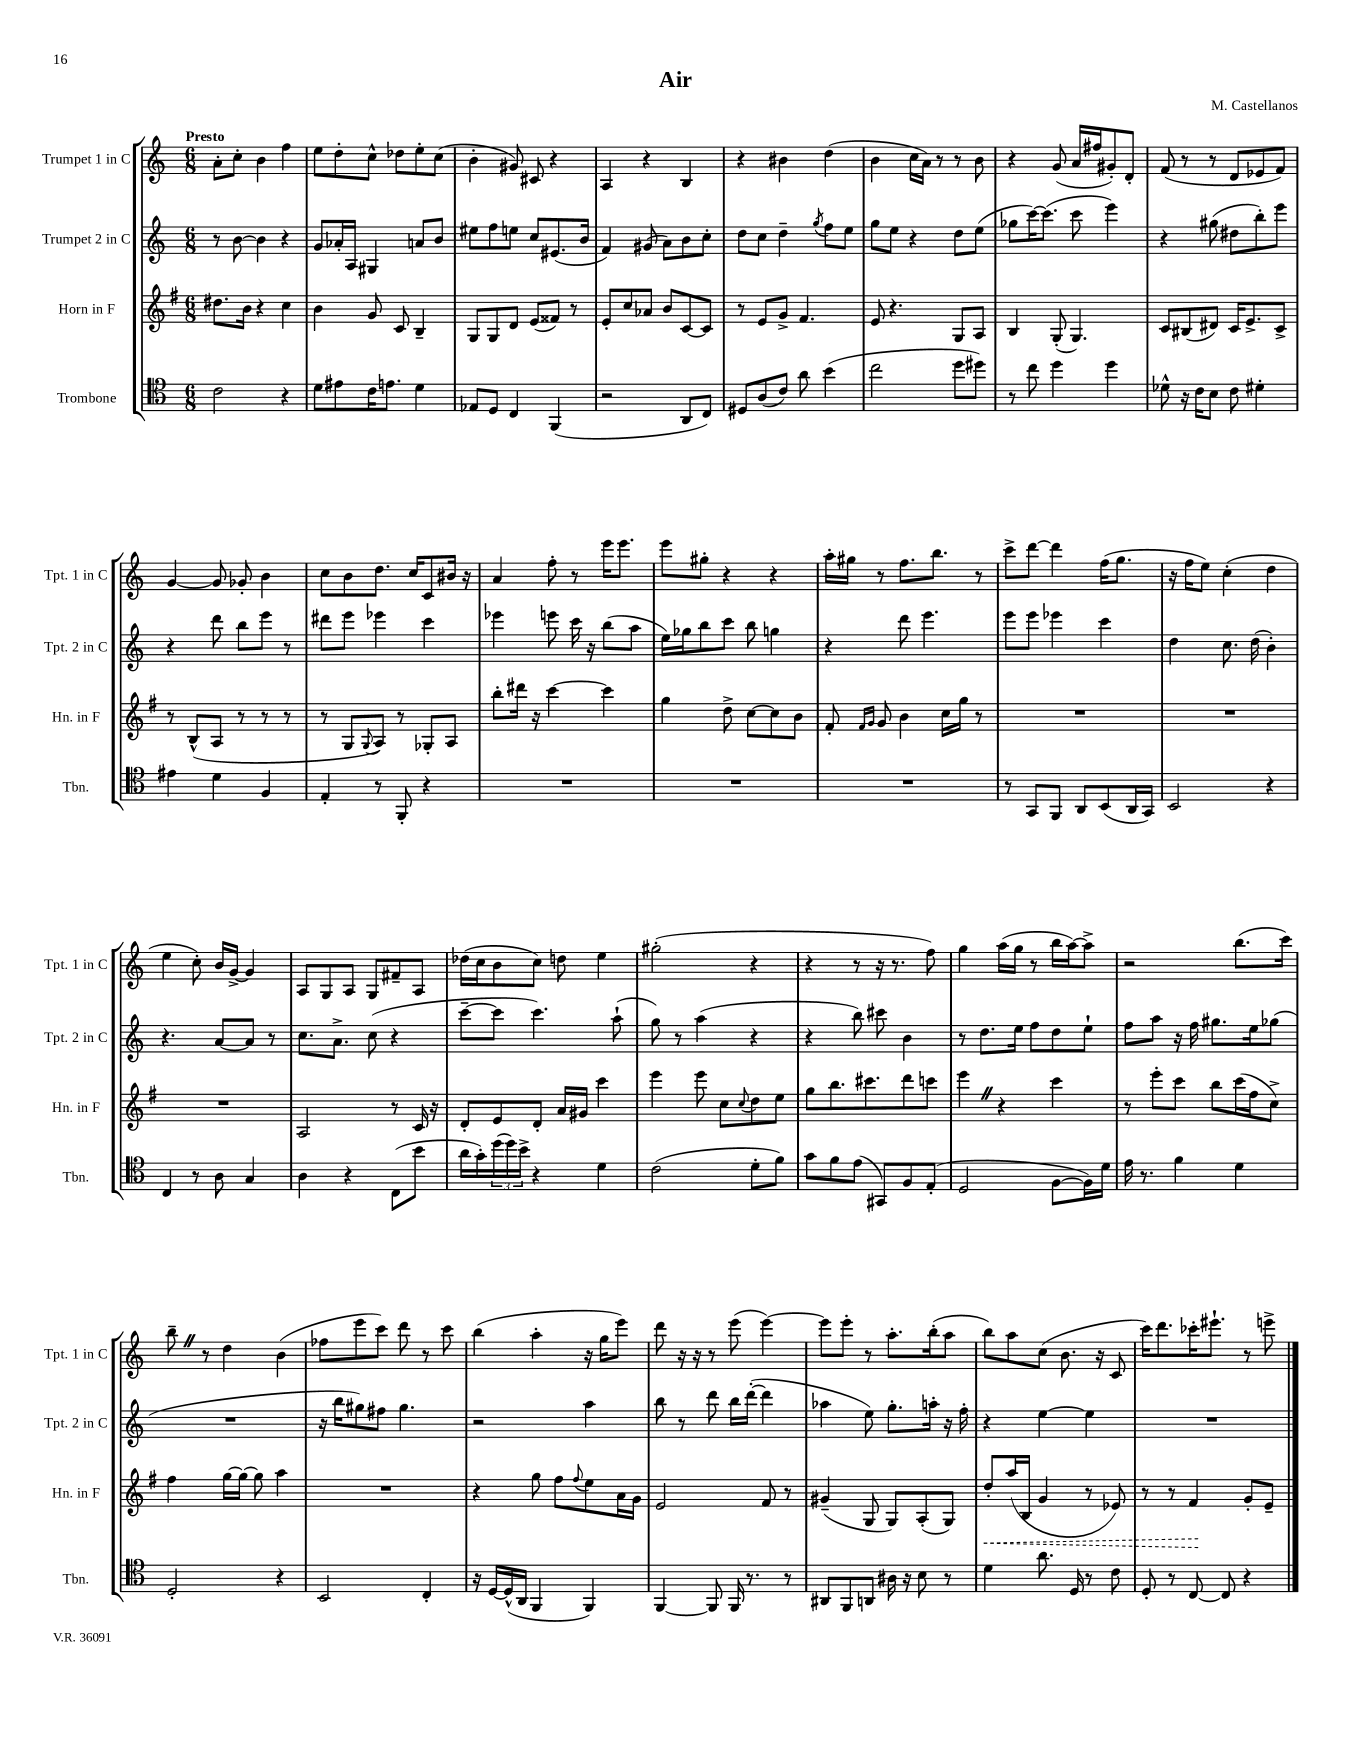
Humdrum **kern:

**kern	**kern	**kern	**kern
*staff4	*staff3	*staff2	*staff1
*clefC4	*clefG2	*clefG2	*clefG2
*k[]	*k[f#]	*k[]	*k[]
*M6/8	*M6/8	*M6/8	*M6/8
2c	8.dd#	8r	8a'
.	.	[8b	8cc'
.	16b	.	.
.	4r	4b]	4b
4r	4cc	4r	4ff
=	=	=	=
8d	4b	8g	8ee
8e#	.	16a-'	8dd'
.	.	16A	.
16c	8g	4G#	8cc^^
8.e	.	.	.
.	8c	.	8dd-
4d	4B~	8a	8ee'
.	.	8b	(8cc
=	=	=	=
8E-	8G	8ee#	4b'
8D	8G	8ff	.
4C	8d	8ee	8g#)
.	(8e	8cc	8c#
(4FF	8f##)	(8.e#	4r
.	8r	.	.
.	.	16b	.
=	=	=	=
2r	8e'	4f)	4A
.	8cc	.	.
.	8a-	(8g#	4r
.	8b	8a)	.
8AA	[8c	8b	4B
8C)	8c]	8cc'	.
=	=	=	=
8D#	8r	8dd	4r
(8A	8e	8cc	.
8c)	8g^	4dd~	4b#
8a	4.f#	.	.
.	.	8qgg	.
(4b	.	8ff	(4dd
.	.	8ee	.
=	=	=	=
2cc	8e	8gg	4b
.	4.r	8ee	.
.	.	4r	16cc
.	.	.	16a)
.	.	.	8r
8dd	8G	8dd	8r
8dd#)	8A	(8ee	8b
=	=	=	=
8r	4B	8gg-	4r
8cc	.	[16ccc)	.
.	.	(8.ccc]	.
4dd	(8G'	.	(8g
.	4.G)	8ccc	16a
.	.	.	16ff#
4dd	.	4eee)	8g#')
.	.	.	8d'
=	=	=	=
8d-^^	8c	4r	(8f
16r	(8B#	.	8r
16c	.	.	.
8B	8d#)	(8gg#	8r
8c	16c	8dd#	8d
.	8.e^	.	.
4d#'	.	8bb')	8e-
.	8c^	8eee	8f)
=	=	=	=
4e#	8r	4r	[4g
.	(8B^^	.	.
4d	8A	8ddd	8g]
.	8r	8bb	8g-'
4F	8r	8eee	4b
.	8r	8r	.
=	=	=	=
4E'	8r	8ddd#	8cc
.	8G	8eee	8b
.	8qqG	.	.
8r	8A)	4eee-	8.dd
8FF'	8r	.	.
.	.	.	16cc
4r	8G-'	4ccc	8c
.	8A	.	16b#
.	.	.	16r
=	=	=	=
2.r	8bb'	4eee-	4a
.	16ddd#	.	.
.	16r	.	.
.	[4ccc	8eee	8ff'
.	.	16ccc	8r
.	.	16r	.
.	4ccc]	(8bb	16eee
.	.	.	8.eee
.	.	8aa	.
=	=	=	=
2.r	4gg	16ee)	8eee
.	.	16gg-	.
.	.	8bb	8gg#'
.	8dd^	8ccc	4r
.	[8cc	8bb	.
.	8cc]	4gg	4r
.	8b	.	.
=	=	=	=
2.r	8f#'	4r	16aa'
.	.	.	16gg#
.	16qqf#	.	.
.	16qqg	.	.
.	8g	.	8r
.	4b	8ddd	8.ff
.	.	4.eee	.
.	.	.	8.bb
.	16cc	.	.
.	16gg	.	.
.	8r	.	8r
=	=	=	=
8r	2.r	8eee	8ccc^
8GG	.	8eee	[8ddd
8FF	.	4eee-	4ddd]
8AA	.	.	.
(8BB	.	4ccc	(16ff
.	.	.	8.gg
16AA	.	.	.
16GG)	.	.	.
=	=	=	=
2BB	2.r	4dd	16r
.	.	.	16ff
.	.	.	8ee)
.	.	8.cc	(4cc'
.	.	(16dd	.
4r	.	4b')	4dd
=	=	=	=
4C	2.r	4.r	4ee
8r	.	.	8cc')
8A	.	[8a	16b
.	.	.	[16g^
4G	.	8a]	4g]
.	.	8r	.
=	=	=	=
4A	2A	8.cc	8A
.	.	.	8G
.	.	8.a^	.
4r	.	.	8A
.	.	(8cc	8G
(8C	8r	4r	8f#~
8b	16c	.	8A
.	16r	.	.
=	=	=	=
16a	8d'	[8ccc~	(16dd-
16g')	.	.	16cc
(24dd	8e	8ccc]	8b
24dd)	.	.	.
24b^	.	.	.
4r	8d'	4.ccc)	8cc)
.	16a	.	8dd
.	16g#	.	.
4d	4ccc	.	4ee
.	.	(8aa`	.
=	=	=	=
(2c	4eee	8gg)	(2gg#'
.	.	8r	.
.	8eee	(4aa	.
.	8cc	.	.
.	8qqcc	.	.
8d'	8dd	4r	4r
8f)	8ee	.	.
=	=	=	=
8g	8gg	4r	4r
8f	8.bb	.	.
(8e	.	8bb)	8r
.	8.ccc#	.	.
8GG#)	.	8ccc#	16r
.	.	.	8.r
8F	8ddd	4b	.
(8E'	8ccc	.	8ff)
=	=	=	=
2D	4eee	8r	4gg
.	.	8.dd	.
.	4r	.	(16aa
.	.	16ee	16gg
.	.	8ff	8r
[8F	4ccc	8dd	16bb
.	.	.	[16aa)
16F])	.	8ee`	8aa^]
16d	.	.	.
=	=	=	=
16e	8r	8ff	2r
8.r	.	.	.
.	8eee'	8aa	.
4f	8ccc	16r	.
.	.	16ff	.
.	8bb	8.gg#	.
4d	(16ccc	.	(8.bb
.	16ff#	16ee	.
.	8cc^)	(8gg-	.
.	.	.	16ccc)
=	=	=	=
2D'	4ff#	2.r	8bb~
.	.	.	8r
.	[16gg	.	4dd
.	16gg_	.	.
.	8gg]	.	.
4r	4aa	.	(4b
=	=	=	=
2BB	2.r	16r	8ff-
.	.	16bb	.
.	.	8gg#)	8eee
.	.	8ff#	8ccc)
.	.	4.gg#	8ddd
4C'	.	.	8r
.	.	.	8ccc
=	=	=	=
16r	4r	2r	(4bb
[16D	.	.	.
(16D^^]	.	.	.
16AA	.	.	.
4FF	8gg	.	4aa'
.	8ff#	.	.
.	8qqff#	.	.
4FF)	8ee	4aa	16r
.	.	.	16gg
.	16a	.	8eee)
.	16g	.	.
=	=	=	=
[4FF	2e	8bb	8ddd
.	.	8r	16r
.	.	.	16r
8FF]	.	8ddd	8r
16FF	.	16bb	(8eee
8.r	.	([16ddd'	.
.	8f#	4ddd]	[4eee)
8r	8r	.	.
=	=	=	=
8AA#	(4g#~	4aa-	8eee]
8FF	.	.	8eee'
8AA	8G	8ee)	8r
16A#	8G)	8.gg'	8.aa'
16r	.	.	.
8B	(8A'	.	.
.	.	16aa'	(16bb'
8r	8G)	16r	8aa
.	.	16ff'	.
=	=	=	=
4d	8dd'	4r	8bb)
.	(16aa	.	8aa
.	16B	.	.
8.a	4g	[4ee	(8cc
.	.	.	8.b
16D	.	.	.
8r	8r	4ee]	.
.	.	.	16r
8c	8e-)	.	8c
=	=	=	=
8D'	8r	2.r	16ccc)
.	.	.	8.ddd
8r	8r	.	.
[8C	4f#	.	16ccc-'
.	.	.	8.eee#`
8C]	.	.	.
4r	8g'	.	8r
.	8e~	.	8eee^
==	==	==	==
*-	*-	*-	*-
